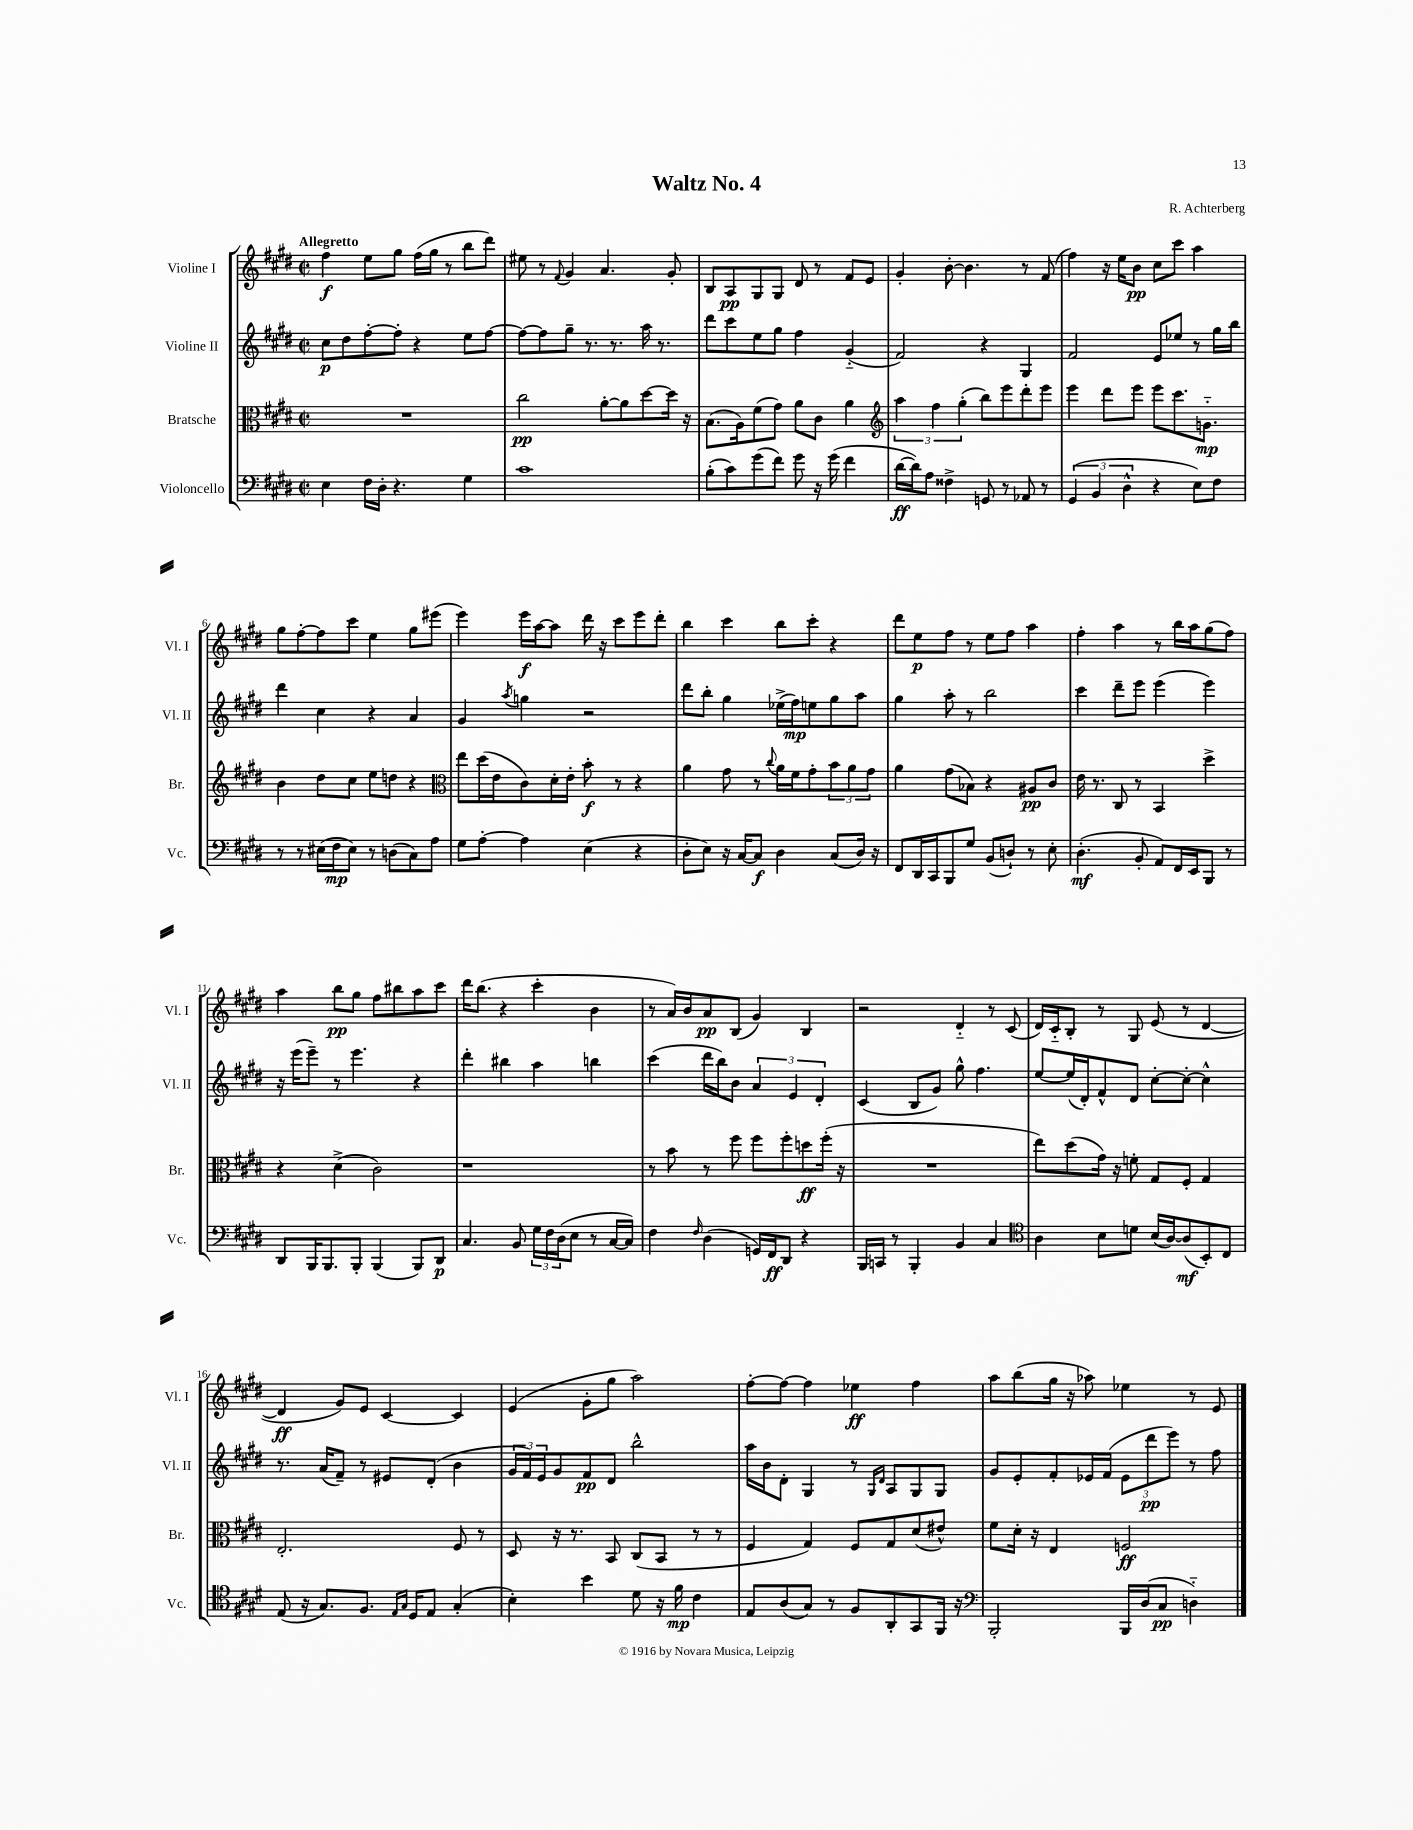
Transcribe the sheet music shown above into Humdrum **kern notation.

**kern	**kern	**kern	**kern
*staff4	*staff3	*staff2	*staff1
*clefF4	*clefC3	*clefG2	*clefG2
*k[f#c#g#d#]	*k[f#c#g#d#]	*k[f#c#g#d#]	*k[f#c#g#d#]
*M2/2	*M2/2	*M2/2	*M2/2
*met(c|)	*met(c|)	*met(c|)	*met(c|)
4E	1r	8cc#	4ff#
.	.	8dd#	.
16F#	.	[8ff#'	8ee
16D#'	.	.	.
4.r	.	8ff#']	8gg#
.	.	4r	(16ff#
.	.	.	16gg#
.	.	.	8r
4G#	.	8ee	8bb
.	.	[8ff#	8ddd#)
=	=	=	=
1c#	2cc#	8ff#_	8ee#
.	.	8ff#]	8r
.	.	.	8qqf#
.	.	8gg#~	4g#
.	.	8.r	.
.	[8a'	.	4.a
.	.	8.r	.
.	8a]	.	.
.	[8dd#	16aa	.
.	.	8.r	.
.	16dd#]	.	8g#'
.	16r	.	.
=	=	=	=
(8B'	(8.B	8ddd#	8B
8c#)	.	8ccc#	8A
.	16A)	.	.
(8g#	(8f#	8ee	8G#
8f#)	8g#)	8gg#	8G#
8g#	8a	4ff#	8d#
16r	8c#	.	8r
(16g#	.	.	.
4f#	4a	(4g#'~	8f#
.	.	.	8e
=	=	=	=
*	*clefG2	*	*
[16d#	6aa	2f#)	4g#'
16d#])	.	.	.
8A	.	.	.
.	6ff#	.	.
4F##^	.	.	[8b'
.	(6gg#'	.	.
.	.	.	4.b]
8GG	8bb)	4r	.
8r	8eee	.	.
8AA-	8ddd#'	4G#	8r
8r	8eee	.	(8f#
=	=	=	=
(6GG#	4eee	2f#	4ff#)
6BB	.	.	.
.	8ddd#	.	16r
.	.	.	16ee
6D#^^	.	.	.
.	8eee	.	8b
4r	8eee	8e	8cc#
.	8.ccc#	8ee-	8ccc#
8E)	.	8r	4aa
.	8.g'~	.	.
8F#	.	16gg#	.
.	.	16bb	.
=	=	=	=
8r	4b	4ddd#	8gg#
8r	.	.	[8ff#'
(16E#	8dd#	4cc#	8ff#]
16F#	.	.	.
8E#)	8cc#	.	8ccc#
8r	8ee	4r	4ee
(8D	8dd	.	.
8C#)	4r	4a	8gg#
8A	.	.	(8eee#
=	=	=	=
*	*clefC3	*	*
8G#	8ee	4g#	4eee)
[8A'	(16dd#	.	.
.	16e	.	.
.	.	8qaa	.
4A]	8c#)	4gg	16eee
.	.	.	[16aa
.	16d#'	.	8aa]
.	16e'	.	.
(4E	8b'	2r	16ddd#
.	.	.	16r
.	8r	.	8ccc#
4r	4r	.	8eee
.	.	.	8ddd#'
=	=	=	=
8D#'	4a	8ddd#	4bb
8E)	.	8bb'	.
16r	8g#	4gg#	4ccc#
[16C#	.	.	.
8C#]	8r	.	.
.	8qqcc#	.	.
4D#	16a	(16ee-^	8bb
.	16f#	16ff#)	.
.	8g#'	8ee	8ccc#'
(8C#	12b	8gg#	4r
.	12a	.	.
16D#)	.	8aa	.
.	12g#	.	.
16r	.	.	.
=	=	=	=
8FF#	4a	4gg#	8ddd#
16DD#	.	.	8ee
16CC#	.	.	.
8BBB	(8g#	8aa'	8ff#
8G#	8B-)	8r	8r
(8BB	4r	2bb	8ee
8D`)	.	.	8ff#
8r	8A#	.	4aa
8E'	8c#	.	.
=	=	=	=
(4.D#'	16e	4ccc#	4ff#'
.	8.r	.	.
.	8C#	8ddd#~	4aa
8BB'	8r	8eee	.
8AA)	4BB	(4eee	8r
16FF#	.	.	16bb
16EE	.	.	16aa
8BBB	4dd#^	4eee)	(8gg#
8r	.	.	8ff#)
=	=	=	=
8DD#	4r	16r	4aa
.	.	(16eee	.
16BBB	.	8eee~)	.
8.BBB	.	.	.
.	(4d#^	8r	8bb
8BBB'	.	4.eee	8gg#
(4BBB	2c#)	.	8ff#
.	.	.	8bb#
8BBB)	.	4r	8aa
8DD#	.	.	8ccc#
=	=	=	=
4.C#	1r	4ddd#'	16ddd#
.	.	.	(8.bb
.	.	4bb#	4r
8BB	.	.	.
24G#	.	4aa	4ccc#'
24F#	.	.	.
(24D#	.	.	.
8E	.	.	.
8r	.	4bb	4b
[16C#	.	.	.
16C#])	.	.	.
=	=	=	=
4F#	8r	(4ccc#	8r
.	8b	.	16a)
.	.	.	16b
16qqF#	.	.	.
(4D#	8r	16ddd#	8a
.	.	16bb)	.
.	8ff#	8b	(8B
16GG)	8ff#	6a	4g#)
16FF#	.	.	.
8DD#	8ff#'	.	.
.	.	6e	.
4r	8dd	.	4B
.	.	6d#'	.
.	(16ff#'	.	.
.	16r	.	.
=	=	=	=
16BBB	1r	(4c#	2r
16CC	.	.	.
8r	.	.	.
4BBB'	.	8B	.
.	.	8g#)	.
4BB	.	8gg#^^	4d#'~
.	.	4.ff#	.
4C#	.	.	8r
.	.	.	(8c#
=	=	=	=
*clefC4	*	*	*
4A	8ee)	[8ee	16d#)
.	.	.	16c#'~
.	(8dd#	(16ee]	8B'
.	.	16d#')	.
8B	16g#)	8f#^^	8r
.	16r	.	.
8d	8f'	8d#	8G#
(16B	8G#	[8cc#'	(8e
[16A)	.	.	.
(8A]	8F#'	8cc#'_	8r
8BB')	4G#	4cc#^^]	[4d#
8C#	.	.	.
=	=	=	=
(8E	2.E'	8.r	4d#]
16r	.	.	.
8.G#)	.	(16a	.
.	.	8f#~)	8g#)
8.F#	.	8r	8e
.	.	8e#	[4c#
16qqE	.	.	.
16qqG#	.	.	.
16D#	.	.	.
8E	.	(8d#'	.
(4G#'	8F#	4b	4c#]
.	8r	.	.
=	=	=	=
4B')	8D#	24g#	(4e
.	.	24f#)	.
.	.	24e	.
.	16r	8g#	.
.	8.r	.	.
4b	.	8f#	8g#'
.	8BB	8d#	8gg#
8d#	(8C#	2bb^^	2aa)
16r	8BB	.	.
16f#	.	.	.
4c#	8r	.	.
.	8r	.	.
=	=	=	=
8E	4F#	16aa	[8ff#'
.	.	16b	.
(8A	.	8d#'	8ff#_
8G#)	4G#)	4G#	4ff#]
8r	.	.	.
8F#	8F#	8r	4ee-
.	.	16qqG#	.
.	.	16qqd#	.
8AA'	8G#	8A	.
8GG#	(8d#	8G#	4ff#
16FF#	8e#^^)	8G#	.
16r	.	.	.
=	=	=	=
*clefF4	*	*	*
2BBB'	8f#	8g#	8aa
.	16d#'	8e'	(8bb
.	16r	.	.
.	4E	8f#'	16gg#
.	.	.	16r
.	.	16e-	8aa-)
.	.	(16f#	.
16BBB	2F	12e-	4ee-
(16D#	.	.	.
.	.	12ddd#	.
8C#	.	.	.
.	.	12eee)	.
4D'~)	.	8r	8r
.	.	8ff#	8e
==	==	==	==
*-	*-	*-	*-
